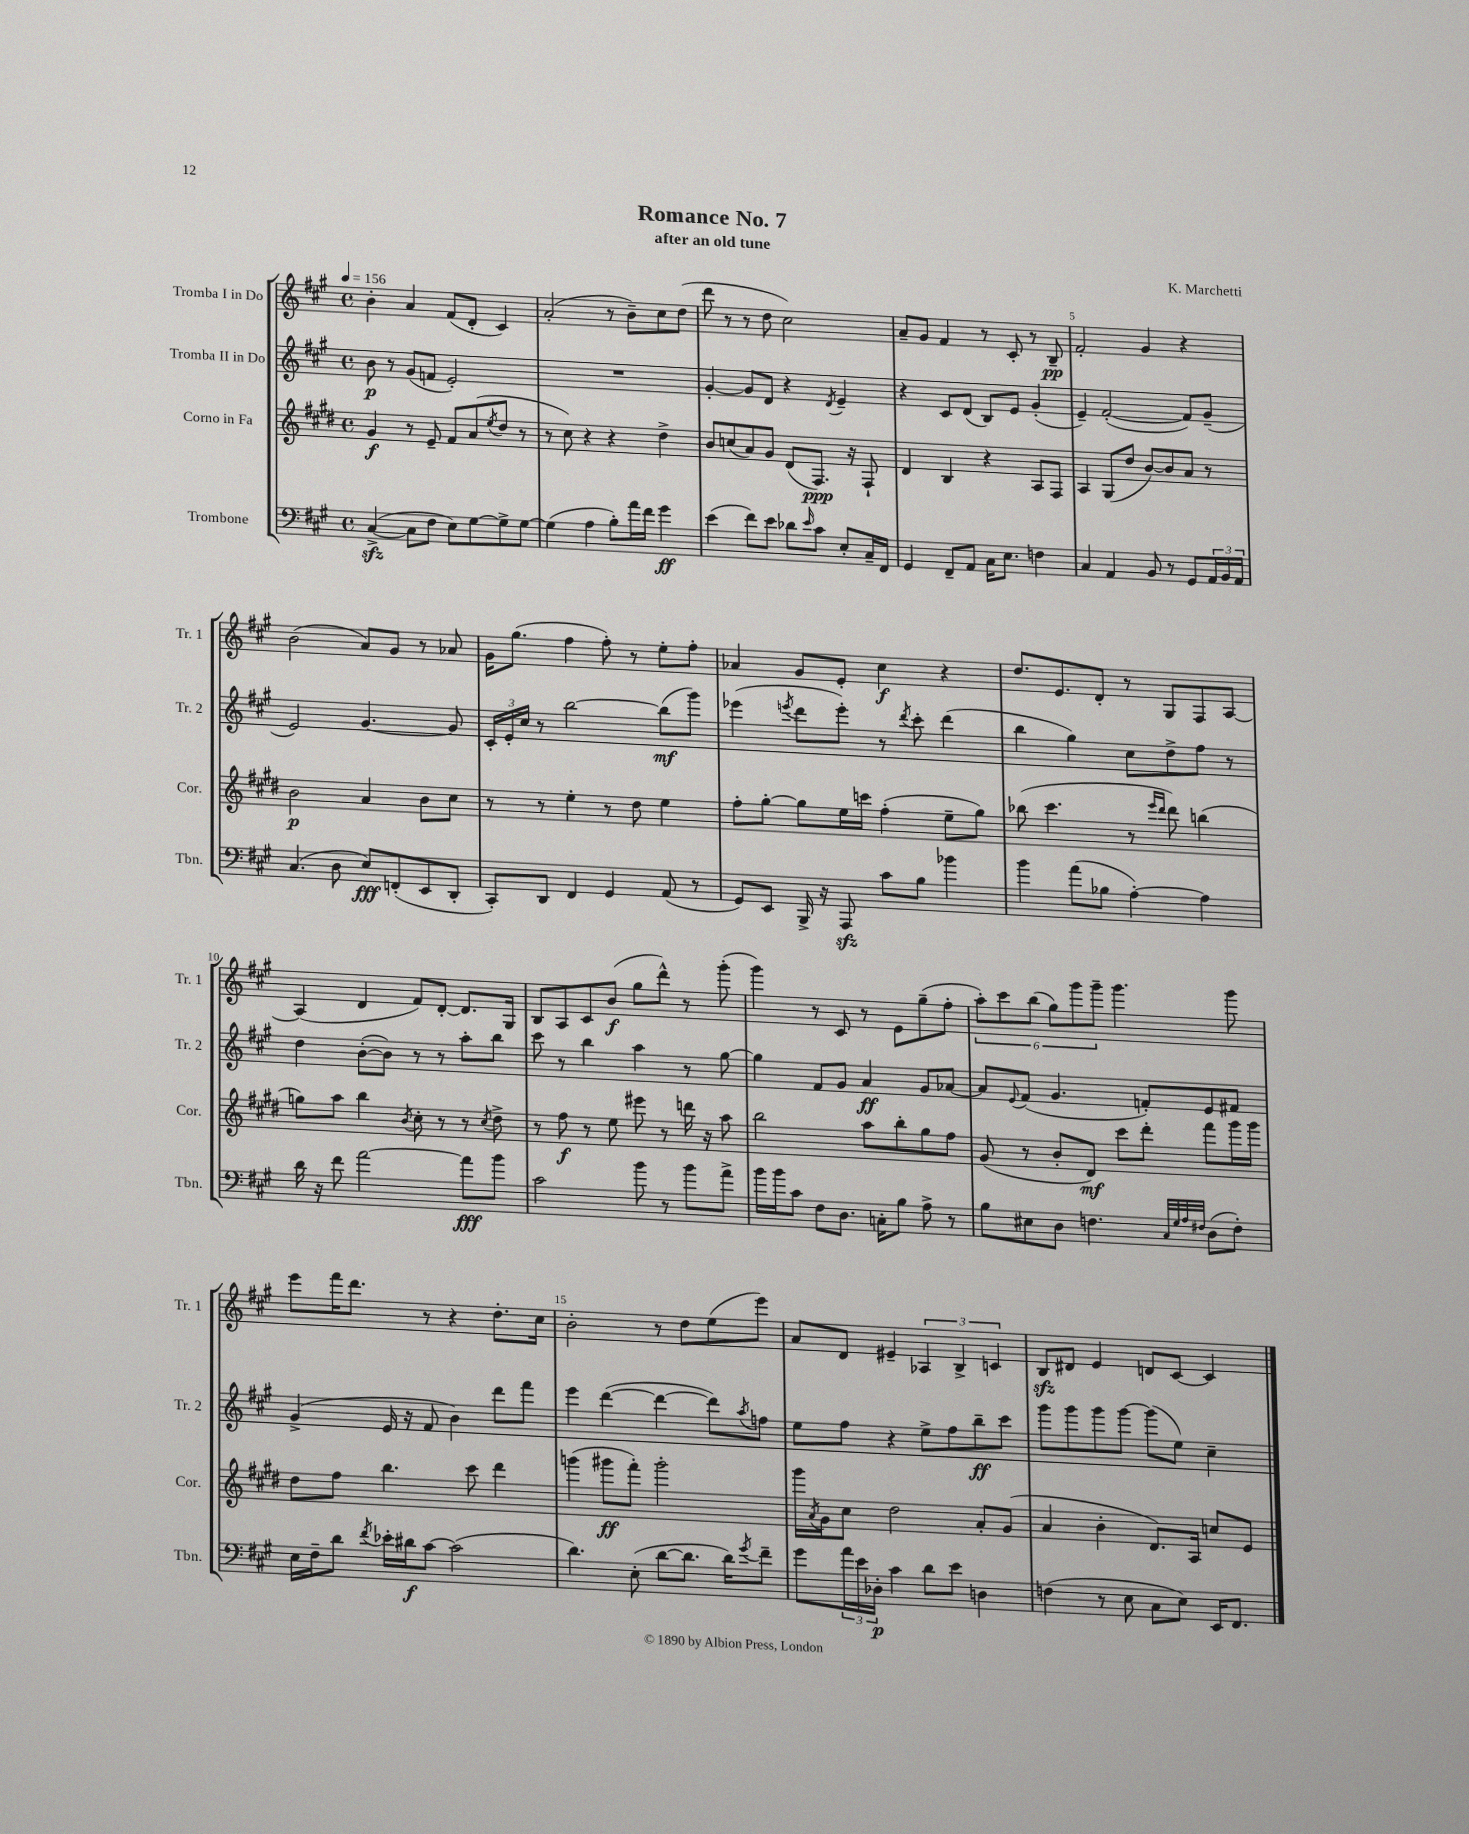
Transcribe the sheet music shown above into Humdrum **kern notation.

**kern	**kern	**kern	**kern
*staff4	*staff3	*staff2	*staff1
*clefF4	*clefG2	*clefG2	*clefG2
*k[f#c#g#]	*k[f#c#g#d#]	*k[f#c#g#]	*k[f#c#g#]
*M4/4	*M4/4	*M4/4	*M4/4
*met(c)	*met(c)	*met(c)	*met(c)
*MM156	*MM156	*MM156	*MM156
([4C#^	4g#	8b	4b'
.	.	8r	.
8C#]	8r	(8g#	4a
8F#	8e~	8f	.
8E)	8f#	2e')	(8f#
[8G#	(8a	.	8d'
.	8qee	.	.
8G#^]	8dd#	.	4c#)
[8G#	8r	.	.
=	=	=	=
(4G#]	8r	1r	(2a'
.	8cc#)	.	.
4A	4r	.	.
8B')	4r	.	8r
16a	.	.	8b~)
16f#	.	.	.
4g#	4dd#^	.	8cc#
.	.	.	(8dd
=	=	=	=
(4e	8b	[4g#'	8ddd
.	(8cc	.	8r
8f#)	8a)	8g#]	8r
8e	8g#	8d	8dd
8d-	(8d#	4r	2cc#)
16qqe	.	.	.
8c#	8.F#)	.	.
.	.	8qd	.
8E'	.	4e~	.
.	16r	.	.
16C#~	8F#`	.	.
16FF#	.	.	.
=	=	=	=
4GG#	4d#	4r	8a~
.	.	.	8g#
8FF#~	4B	8c#	4f#
8AA	.	(8d	.
16C#	4r	8B)	8r
8.E	.	.	.
.	.	8e	8c#'
4F	8A	(4g#'	8r
.	8F#	.	8B~
=	=	=	=
4C#	4A	4e~)	2f#'
4AA	(8G#	([2f#'	.
.	8dd#	.	.
8BB	[8b)	.	4g#
8r	8b]	.	.
8GG#	8a	8f#])	4r
24AA	8r	(8g#~	.
24BB	.	.	.
24AA	.	.	.
=	=	=	=
(4.C#	2b	2e)	(2b
8D	.	.	.
8E)	4a	[4.g#	8a)
(8FF'	.	.	8g#
8EE	8b	.	8r
8DD'	8cc#	8g#]	8a-
=	=	=	=
8CC#')	8r	24c#'	16g#
.	.	24e'	.
.	.	.	(8.gg#
.	.	24cc#	.
8DD	8r	8r	.
4FF#	4ee'	[2bb	4ff#
4GG#	8r	.	8ff#')
.	8dd#	.	8r
(8AA	4ee	(8bb]	8ee'
8r	.	8ggg#)	8ff#'
=	=	=	=
8GG#)	8ff#'	(4eee-	4a-
8EE	[8gg#'	.	.
.	.	8qeee	.
16BBB^	8gg#]	8ddd	8g#
16r	.	.	.
8AAA	16ee	8eee')	8e'
.	16ccc	.	.
8c#	(4ff#'	8r	4cc#
.	.	8qddd	.
8B	.	8ccc#'	.
4b-	8ee~	(4ddd	4r
.	8gg#)	.	.
=	=	=	=
4b	(8bb-	4bb	8.dd
.	4.ccc#	.	.
.	.	.	8.e
(8a	.	4gg#)	.
8B-	.	.	8d'
[4A')	8r	8cc#	8r
.	16qqeee	.	.
.	16qqddd#	.	.
.	8ddd#)	8dd^	8G#
4A]	(4bb	8ff#	8F#
.	.	8r	[8A
=	=	=	=
16d	8gg)	4dd	(4A]
16r	.	.	.
8f#	8aa	.	.
[2a	4bb	([8b'	4d
.	.	8b])	.
.	8qb	.	.
.	8cc#'	8r	8f#)
.	8r	8r	[8d'
8a]	8r	8aa'	8.d]
.	8qcc#	.	.
8b	8dd#^	8bb	.
.	.	.	16G#
=	=	=	=
2c#	8r	8ccc#	8B
.	8ff#	8r	8A
.	8r	4bb	8c#
.	8ee	.	(8b
8b	8eee#	4aa	8gg#
8r	8r	.	8ddd^^)
8b	16ddd	8r	8r
.	16r	.	.
8a^	8aa	[8gg#	(8ggg#'
=	=	=	=
16b	2bb	4gg#]	4ggg#)
16b	.	.	.
8c#	.	.	.
8F#	.	8f#	8r
8.D	.	8g#	8c#
.	8aa	4a	8r
16C'	.	.	.
8B	8bb'	.	8e
8A^	8gg#	8g#	(8gg#~
8r	8ff#	[8a-	8ff#'
=	=	=	=
8B	(8g#	8a-]	12aa')
.	.	.	12ccc#
.	.	8qqe	.
8E#	8r	(8f#	.
.	.	.	(12bb
8D	8b'	4.g#	12gg#)
.	.	.	12ggg#
4.F	8d#)	.	.
.	.	.	12ggg#~
.	8ccc#	.	4.ggg#
.	8ddd#'	8f')	.
32qqC#	.	.	.
32qqG#	.	.	.
32qqA	.	.	.
32qqF#	.	.	.
(8D	8fff#	8e	.
8F#')	16ggg#	8f#	8ggg#
.	16ggg#	.	.
=	=	=	=
16E	8dd#	(4g#^	8eee
16F#~	.	.	.
8d	8ff#	.	16fff#
.	.	.	8.ddd
8qf#	.	.	.
16e-'	4.bb	16e	.
16d#	.	16r	.
[8c#	.	8f#	8r
(2c#]	.	4b)	4r
.	8ccc#	.	.
.	4ddd#	8ddd	8.dd'
.	.	8fff#	.
.	.	.	16cc#
=	=	=	=
4.d)	(4ggg	4eee	2b'
.	8ggg#	([4ddd	.
(8E'	8fff#')	.	.
[8d	2ggg#'	4ddd_	8r
8.d]	.	.	8dd
.	.	8ddd])	(8ee
16d)	.	.	.
8qg#	.	8qaa	.
8f#~	.	8ff	8eee)
=	=	=	=
8g#	16ggg#	8ee	8a
.	8qa	.	.
.	16g#	.	.
24a	8cc#	8ff#	8d
24e	.	.	.
24D-'	.	.	.
4c#	2dd#	4r	4e#~
8d	.	8ee^	6A-
8e	.	8ff#	.
.	.	.	6B^
4D	8a'	8bb~	.
.	.	.	6c
.	(8g#	8ccc#	.
=	=	=	=
(4F	4a	8ggg#	8B
.	.	8ggg#	8d#
8r	4b'	8ggg#	4e
8E	.	[8ggg#	.
8C#	8.d#)	(8ggg#]	8d
8E)	.	8ee)	[8c#
.	16A	.	.
16EE	8cc	4cc#~	4c#]
8.FF#	.	.	.
.	8e	.	.
==	==	==	==
*-	*-	*-	*-
